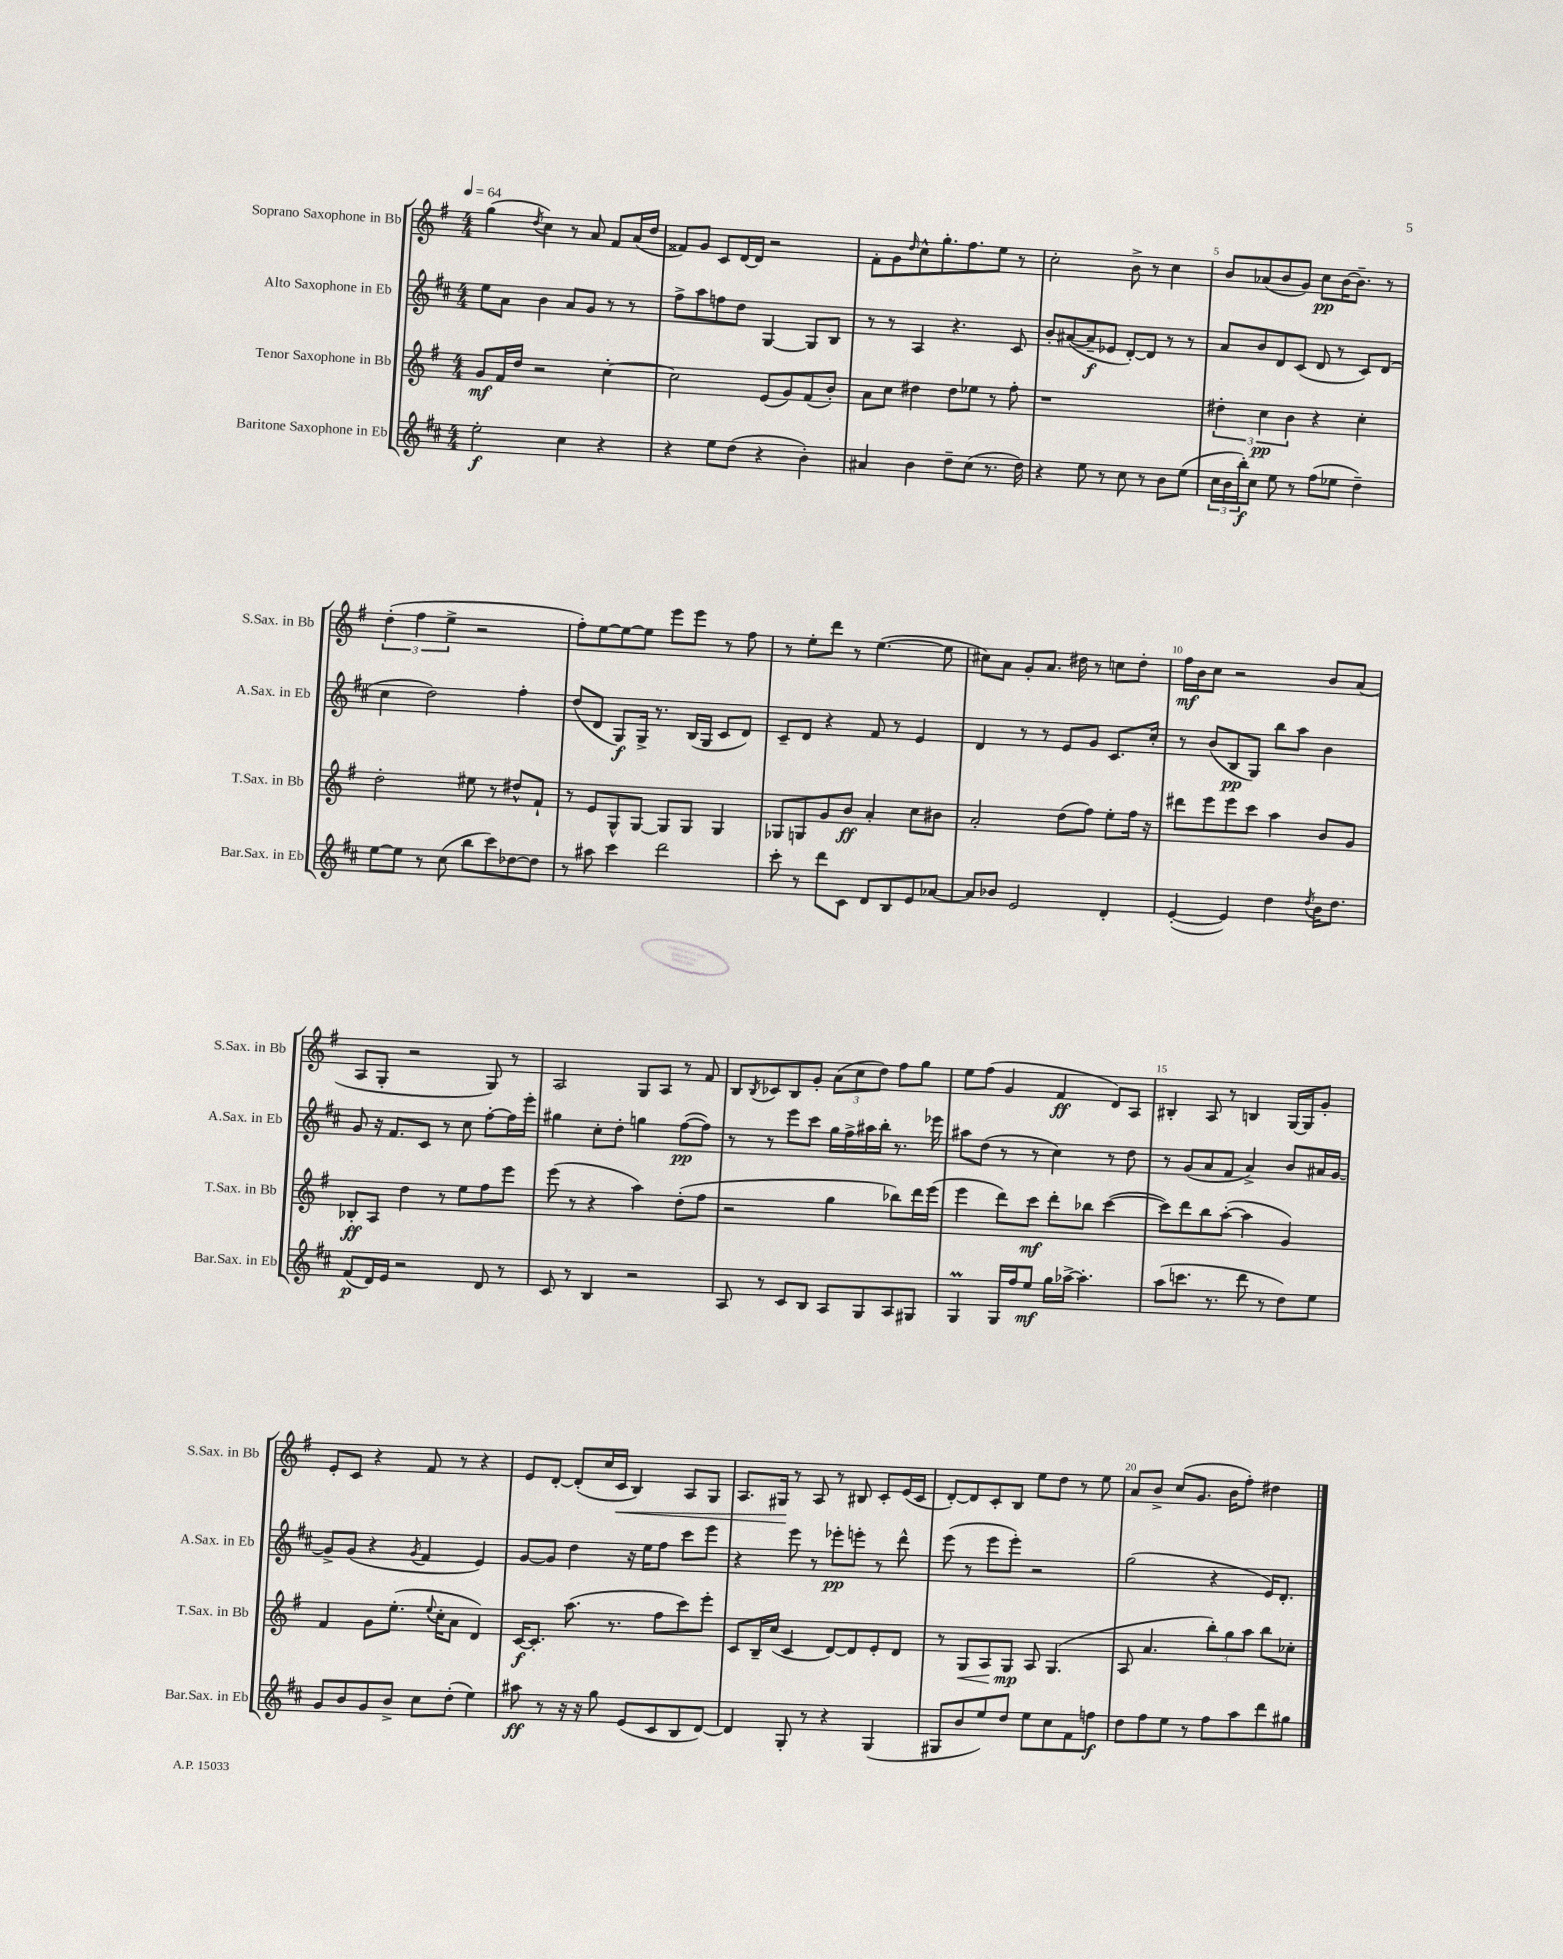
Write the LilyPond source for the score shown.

<<
\new StaffGroup <<
\new Staff = "s0" \with { instrumentName = "Soprano Saxophone in Bb" shortInstrumentName = "S.Sax. in Bb" } {
    \clef treble \key g \major \numericTimeSignature \time 4/4 \tempo 4 = 64
    g''4( \acciaccatura { d''8 } c''4) r8 a'8 fis'8 a'16( d''16 |
    fisis'8) g'8 c'8 d'16~ d'16 r2 |
    fis'8-. g'8 \grace { d''16 } c''8-^ g''8.-. fis''8. e''8 r8 |
    c''2-. b'8-> r8 c''4 |
    b'8 aes'8( b'8 g'8) c''8\pp b'16~ b'8.-- r8 |
    \tuplet 3/2 { d''4-.( fis''4 e''4-> } r2 |
    fis''8-.) e''8~ e''8~ e''8 e'''8 e'''8 r8 fis''8 |
    r8 e''8-. d'''8 r8 e''4.~( e''8 |
    cis''8) a'8 g'8-. a'8. dis''16 r8 c''8 dis''8-. |
    fis''16\mf b'16 c''8 r2 b'8 a'8( |
    a8 g8-. r2 g8) r8 |
    a2 g8 a8 r8 fis'8 |
    b8 \acciaccatura { b8 } ces'8 b8 g'8-. \tuplet 3/2 { a'8( c''8 d''8) } fis''8 g''8 |
    e''8 fis''8( g'4 fis'4\ff d'8) a8 |
    bis4-. a8 r8 b4 g16~ g16 g'8-. |
    e'8-. c'8 r4 fis'8 r8 r4 |
    e'8 d'8~-. d'8-.( c''16 c'16\< b4) a8 g8 |
    a8. gis16\! r8 a8 r8 bis8 c'8-. e'16( c'16 |
    d'8~-.) d'8 c'8-. b8 e''8 d''8 r8 e''8 |
    a'8 b'8-> c''8( g'8. b'16 fis''8-.) dis''4 \bar "|." |
}
\new Staff = "s1" \with { instrumentName = "Alto Saxophone in Eb" shortInstrumentName = "A.Sax. in Eb" } {
    \clef treble \key d \major \numericTimeSignature \time 4/4
    e''8 a'8 b'4 a'8 g'8 r8 r8 |
    fis''8-> a''8 f''8 d''8 g4~ g8 b8 |
    r8 r8 a4 r4. cis'8 |
    b'8-. ais'8~( ais'8--\f ees'8 d'8~-.) d'8 r8 r8 |
    a'8 b'8 d'8 cis'8( d'8 r8 cis'8) d'8( |
    cis''4 d''2) fis''4-. |
    d''8( d'8 g8\f) g16-> r8. b16( g16 cis'8 d'8) |
    cis'8-- d'8 r4 fis'8 r8 e'4 |
    d'4 r8 r8 e'8 g'8 cis'8. cis''16-. |
    r8 b'8( b8\pp g8) b''8 a''8 b'4 |
    g'8 r16 fis'8. cis'8 r8 cis''8 fis''8~-. fis''16 e'''16-. |
    gis''4 cis''8-. d''8-. g''4 fis''8~\pp( fis''8) |
    r8 r8 e'''8 cis'''8 g''16 fis''16-> ais''16 b''16-. r8. ees'''16 |
    ais''8 d''8( r8 r8 cis''4) r8 d''8 |
    r8 g'8( a'8 fis'8 a'4->) b'8 ais'16 g'16~ |
    g'8-> g'8( r4 \acciaccatura { g'8 } fis'4 e'4) |
    g'8~ g'8 d''4 r16 e''16 fis''8 cis'''8 e'''8 |
    r4 e'''8 r8 ees'''8-.\pp e'''8-. r8 d'''8-^ |
    e'''8( r8 e'''8 e'''8-.) r2 |
    g''2( r4 e'16) d'8.-. \bar "|." |
}
\new Staff = "s2" \with { instrumentName = "Tenor Saxophone in Bb" shortInstrumentName = "T.Sax. in Bb" } {
    \clef treble \key g \major \numericTimeSignature \time 4/4
    g'8\mf fis'16 d''16 r2 c''4~-. |
    c''2 e'8( g'8) fis'8( b'8-.) |
    a'8 c''8 dis''4 dis''8 ees''8 r8 fis''8-. |
    r1 |
    \tuplet 3/2 { dis''4-. c''4\pp b'4 } r4 c''4-. |
    d''2-. eis''8 r8 dis''8-^ fis'8-! |
    r8 e'8 g8-^ g8~ g8 g8 g4 |
    ges8 g8 g'8 b'8\ff a'4-. c''8 bis'8 |
    a'2-. d''8( fis''8) e''8-. fis''16 r16 |
    dis'''8 e'''8 e'''8 c'''8 a''4 b'8 g'8 |
    bes8-.\ff a8 d''4 r8 e''8 fis''8 e'''8 |
    e'''8( r8 r4 a''4) d''8-.( fis''8 |
    r2 g''4 bes''8) d'''16 e'''16( |
    e'''4 d'''8) c'''8\mf d'''8-. bes''8 c'''4~( |
    c'''8) d'''8 b''8 a''8~-.( a''4 g'4) |
    fis'4 g'8 e''8.-.( \appoggiatura { e''8 } c''16-. a'8 d'4) |
    c'16~\f c'8.-. a''8.( r8. fis''8 c'''8) e'''8-. |
    c'8 b16-- c''16( c'4 d'8~) d'8 e'8-. d'8 |
    r8 g8\< a8 g8\mp\! a8 g4.( |
    a8 a'4. \tuplet 3/2 { b''8-.) g''8 a''8 } b''8 ces''8-. \bar "|." |
}
\new Staff = "s3" \with { instrumentName = "Baritone Saxophone in Eb" shortInstrumentName = "Bar.Sax. in Eb" } {
    \clef treble \key d \major \numericTimeSignature \time 4/4
    e''2-.\f cis''4 r4 |
    r4 e''8 d''8( r4 b'4-.) |
    ais'4 b'4 d''8-- cis''8( r8. d''16) |
    r4 e''8 r8 cis''8 r8 b'8 e''8( |
    \tuplet 3/2 { cis''16 b'16 b''16-.\f) } cis''8 e''8 r8 fis''8( ees''8 d''4--) |
    e''8~ e''8 r8 cis''8( b''8 cis'''8) des''8~ des''8 |
    r8 ais''8 cis'''4 d'''2 |
    cis'''8-. r8 d'''8 cis'8 d'8 b8 e'8 aes'8~ |
    aes'8 bes'8 e'2 d'4-. |
    e'4~-.( e'4) d''4 \acciaccatura { d''8 } b'16 d''8. |
    fis'8\p( d'16) e'16 r2 d'8 r8 |
    cis'8 r8 b4 r2 |
    a8 r8 cis'8 b8 a8 g8 a8 gis8 |
    g4\prall g16 fis''16 e''8\mf g''16 aes''16~-> aes''4.-. |
    a''8( c'''8. r8. d'''8 r8 d''8) e''8 |
    g'8 b'8 g'8 b'8-> cis''8 d''8-.( e''4) |
    ais''8\ff r8 r16 r16 g''8 e'8( cis'8 b8 d'8~) |
    d'4 g8-. r8 r4 g4( |
    gis8 b'8 e''8) d''8 e''8 cis''8 fis'8 f''8\f |
    d''8 fis''8 e''8 r8 fis''8 a''8 d'''8 gis''8 \bar "|." |
}
>>
>>
\layout { \context { \Score \override BarNumber.break-visibility = ##(#f #t #t) barNumberVisibility = #(every-nth-bar-number-visible 5) } }
